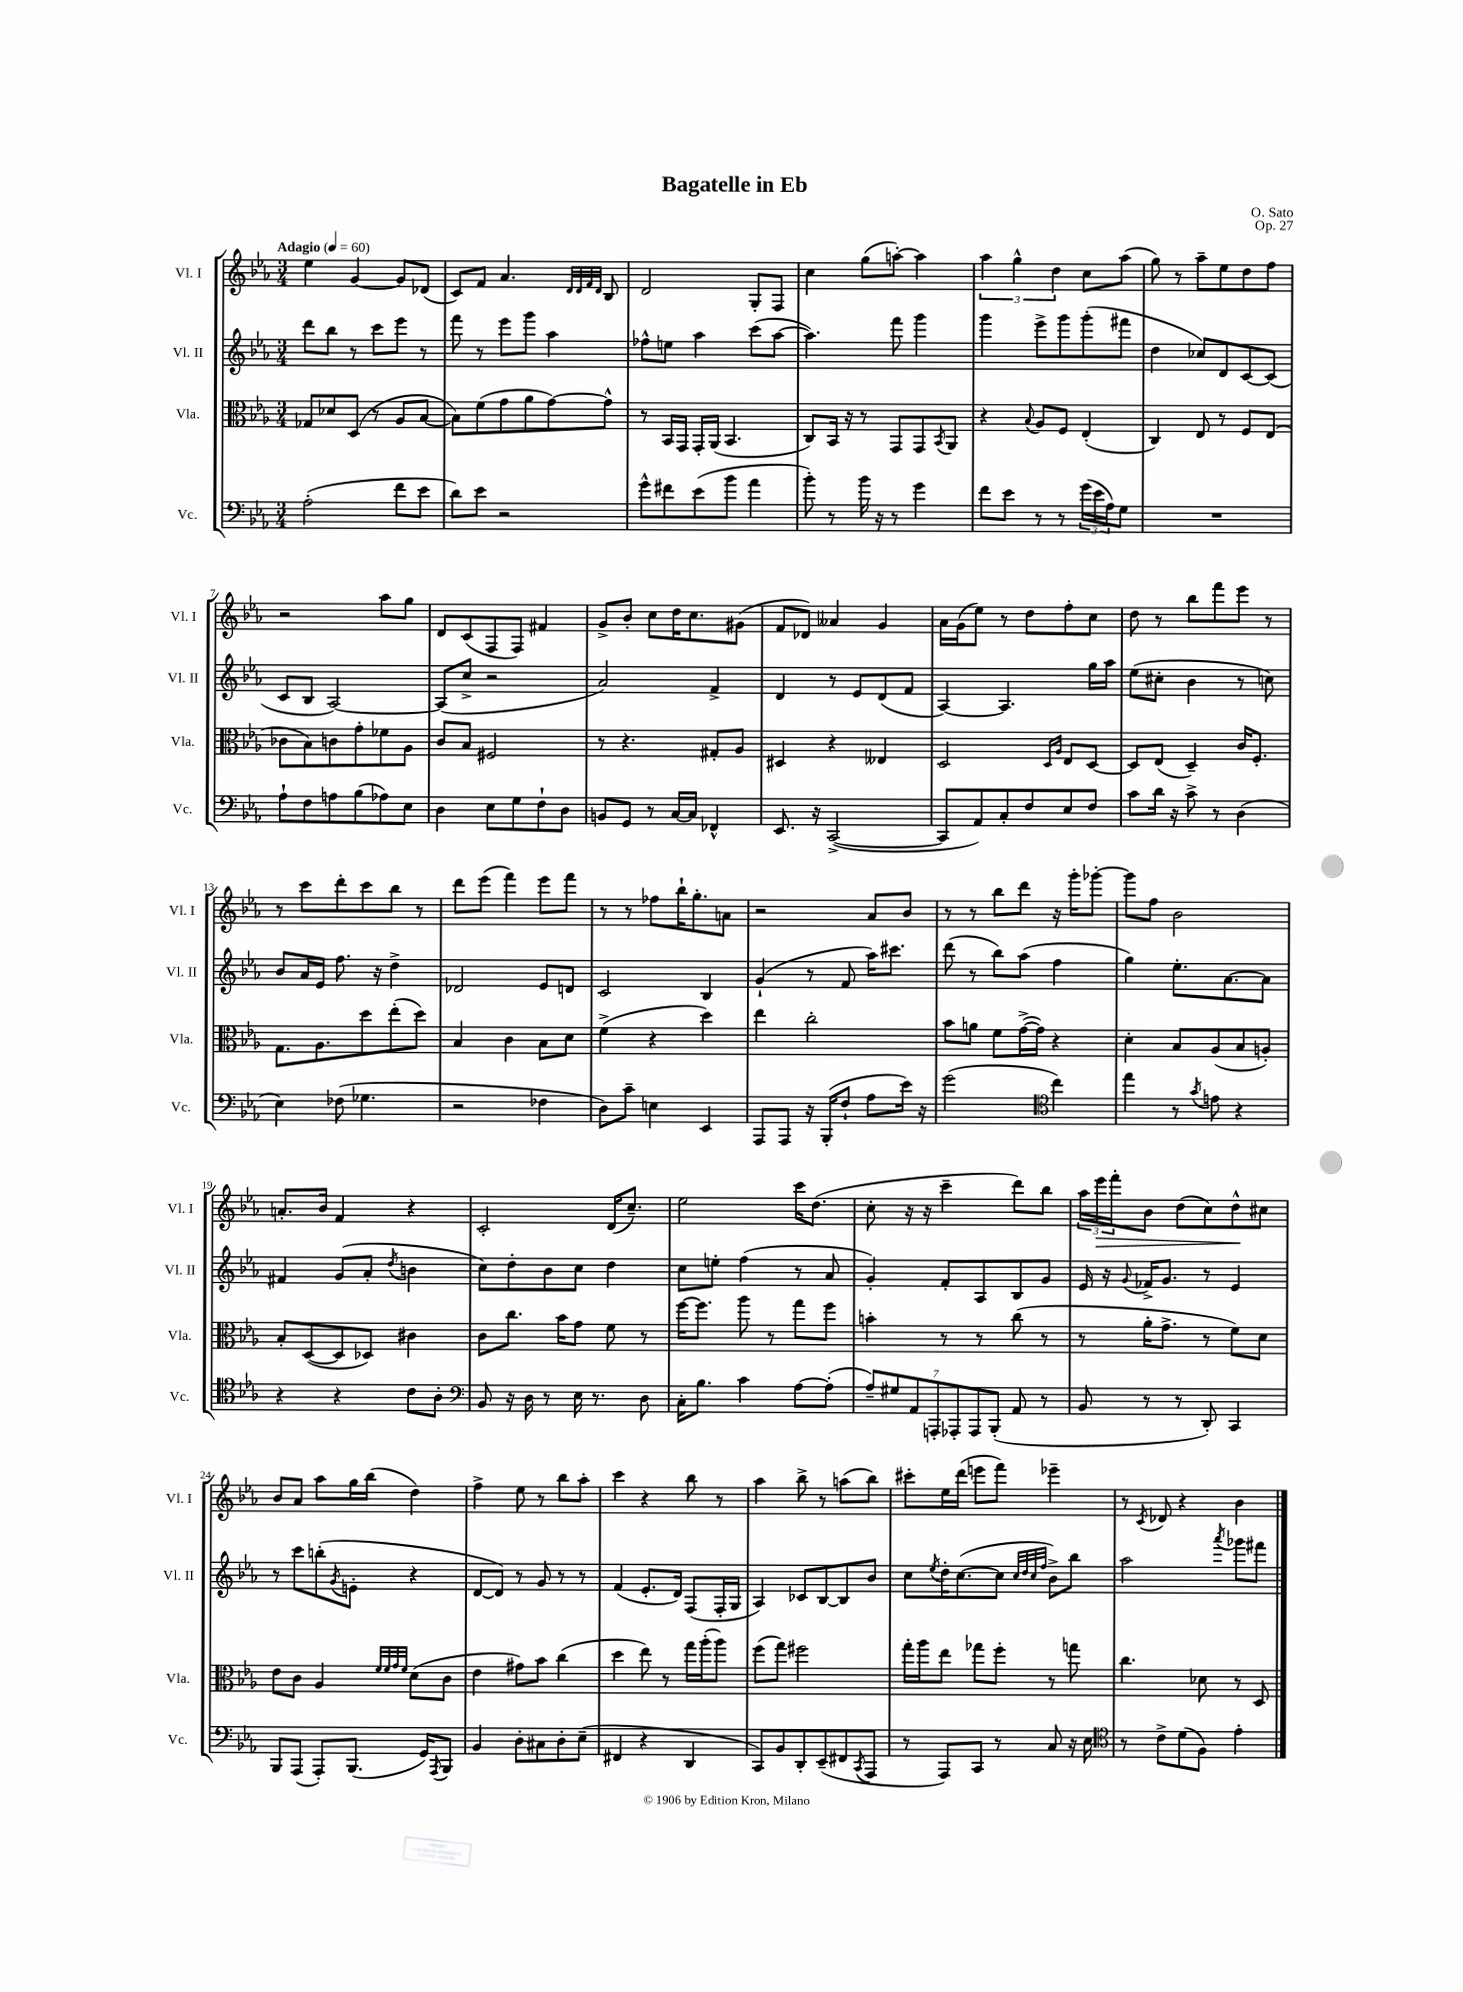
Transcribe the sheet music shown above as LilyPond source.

\header { title = "Bagatelle in Eb" composer = "O. Sato" opus = "Op. 27" }
<<
\new StaffGroup <<
\new Staff = "s0" \with { instrumentName = "Vl. I" shortInstrumentName = "Vl. I" } {
    \clef treble \key ees \major \numericTimeSignature \time 3/4 \tempo "Adagio" 4 = 60
    ees''4 g'4~ g'8 des'8( |
    c'8) f'8 aes'4. \grace { d'32 d'32 f'32 d'32 } bes8 |
    d'2 g8-. f8 |
    c''4 g''8( a''8~-.) a''4 |
    \tuplet 3/2 { aes''4 g''4-^ d''4 } c''8 aes''8( |
    g''8) r8 aes''8-- ees''8 d''8 f''8 |
    r2 aes''8 g''8 |
    d'8 c'8( f8 f8) fis'4 |
    g'8-> bes'8-. c''8 d''16 c''8. gis'8( |
    f'8 des'8) aeses'4 g'4 |
    aes'16 g'16( ees''8) r8 d''8 f''8-. c''8 |
    d''8 r8 bes''8 f'''8 ees'''8 r8 |
    r8 c'''8 d'''8-. c'''8 bes''8 r8 |
    d'''8 ees'''8( f'''4) ees'''8 f'''8 |
    r8 r8 fes''8 bes''16-! g''8.-. a'8 |
    r2 aes'8 bes'8 |
    r8 r8 bes''8 d'''8 r16 g'''16-. ges'''8~-. |
    ges'''8 f''8 bes'2 |
    a'8.-. bes'16 f'4 r4 |
    c'2-. d'16( c''8.--) |
    ees''2 c'''16 d''8.( |
    c''8-. r16 r16 c'''4-- d'''8) bes''8 |
    \tuplet 3/2 { aes''16 ees'''16\> f'''16-. } bes'8 d''8( c''8) d''8-^\! cis''8 |
    bes'8 aes'8 aes''8 g''16 bes''16( d''4) |
    f''4-> ees''8 r8 bes''8 aes''8-. |
    c'''4 r4 bes''8 r8 |
    aes''4 bes''8-> r8 a''8( bes''8) |
    cis'''8-. ees''16 d'''16( e'''8 f'''8) ees'''4-- |
    r8 \acciaccatura { c'8 } des'8 r4 bes'4 \bar "|." |
}
\new Staff = "s1" \with { instrumentName = "Vl. II" shortInstrumentName = "Vl. II" } {
    \clef treble \key ees \major \numericTimeSignature \time 3/4
    d'''8 bes''8 r8 c'''8 ees'''8 r8 |
    f'''8 r8 ees'''8 g'''8 aes''4 |
    fes''8-^ e''8 aes''4 c'''8( aes''8~ |
    aes''4.) f'''8 g'''4 |
    g'''4 ees'''8-> g'''8 g'''8-.( fis'''8 |
    d''4 ces''8) d'8 c'8~ c'8( |
    c'8 bes8 aes2~) |
    aes8( c''8-> r2 |
    aes'2) f'4-> |
    d'4 r8 ees'8 d'8( f'8 |
    aes4~) aes4. g''16 aes''16 |
    ees''8( cis''8-. bes'4 r8 c''8) |
    bes'8 aes'16 ees'16 f''8. r16 d''4-> |
    des'2 ees'8 d'8 |
    c'2 bes4 |
    g'4-!( r8 f'8 aes''16) cis'''8. |
    d'''8( r8 bes''8) aes''8( f''4 |
    g''4) ees''8.-. aes'8.~ aes'8 |
    fis'4 g'8( aes'8-. \acciaccatura { d''8 } b'4 |
    c''8) d''8-. bes'8 c''8 d''4 |
    c''8 e''8-. f''4( r8 aes'8 |
    g'4-.) f'8-. aes8 bes8 g'8 |
    ees'16 r16 \appoggiatura { g'8 } fes'16-> g'8. r8 ees'4 |
    r8 c'''8 b''8-.( \acciaccatura { g'8 } e'8-. r4 |
    d'8~ d'8) r8 g'8 r8 r8 |
    f'4( ees'8.-. d'16) f8( f16-. g16 |
    aes4) ces'8 bes8~ bes8 bes'8 |
    c''8 \acciaccatura { ees''8 } d''16-. c''8.~( c''8 \grace { c''32 d''32 c''32 f''32 } bes'8->) bes''8 |
    aes''2 \acciaccatura { aes'''8 } ges'''8 fis'''8 \bar "|." |
}
\new Staff = "s2" \with { instrumentName = "Vla." shortInstrumentName = "Vla." } {
    \clef alto \key ees \major \numericTimeSignature \time 3/4
    ges8 des'8 d8( r8 aes8 bes8~ |
    bes8) f'8( g'8 aes'8 g'8~) g'8-^ |
    r8 bes,16 g,16 g,16-. aes,16( bes,4. |
    c8) bes,16 r16 r8 g,8 g,8 \acciaccatura { bes,8 } aes,8 |
    r4 \appoggiatura { bes8 } aes8 f8 ees4-.( |
    c4) ees8 r8 f8 ees8( |
    ces'8 bes8) c'8 g'8-. fes'8 aes8 |
    c'8 bes8 fis2 |
    r8 r4. gis8-. aes8 |
    dis4 r4 eeses4 |
    d2 \grace { d16 aes16 } ees8 d8~ |
    d8 ees8( d4--) c'16 f8.-. |
    g8. aes8. d''8 ees''8-.( d''8) |
    bes4 c'4 bes8 d'8 |
    f'4->( r4 d''4) |
    ees''4 c''2-. |
    bes'8 a'8 f'8 g'16~->( g'16) r4 |
    d'4-. bes8 aes8( bes8 a8-.) |
    bes8-. d8~( d8 des8) cis'4 |
    c'8 c''8. bes'16 g'8 f'8 r8 |
    f''16~ f''8. aes''8 r8 g''8 f''8 |
    b'4-. r8 r8 c''8( r8 |
    r8 aes'16-. g'8.-> r8 f'8) d'8 |
    ees'8 c'8 aes4 \grace { f'32 f'32 g'32 f'32 } d'8( c'8 |
    ees'4 gis'8) bes'8 c''4( |
    d''4 ees''8) r8 g''16 aes''16-.( aes''8) |
    f''8( g''8) fis''2 |
    g''16-. aes''16 ees''8 ges''8 f''8-. r8 g''8 |
    c''4. des'8 r8 d8 \bar "|." |
}
\new Staff = "s3" \with { instrumentName = "Vc." shortInstrumentName = "Vc." } {
    \clef bass \key ees \major \numericTimeSignature \time 3/4
    aes2-.( f'8 ees'8 |
    d'8) ees'8 r2 |
    g'8-^ fis'8 ees'8( bes'8 aes'4 |
    bes'8-.) r8 bes'16 r16 r8 g'4 |
    f'8 ees'8 r8 r8 \tuplet 3/2 { g'16( ees'16 aes16) } g8 |
    R2. |
    aes8-! f8 a8 bes8( aes8) ees8 |
    d4 ees8 g8 f8-! d8 |
    b,8 g,8 r8 c16~ c16 fes,4-^ |
    ees,8. r16 c,2~->( |
    c,8 aes,8) c8-. f8 ees8 f8 |
    c'8 d'16 r16 c'8-> r8 d4( |
    ees4) fes8( ges4. |
    r2 fes4 |
    d8) c'8-- e4 ees,4 |
    aes,,8 aes,,8 r16 bes,,16-.( f8-! aes8 ees'16) r16 |
    g'2( \clef tenor c''4) |
    ees''4 r8 \acciaccatura { g'8 } e'8 r4 |
    r4 r4 c'8 aes8-. |
    \clef bass bes,8 r16 d16 r8 ees16 r8. d8 |
    c16-. bes8. c'4 aes8~ aes8-.( |
    \tuplet 7/4 { aes8--) gis8 aes,8 a,,8-. aes,,8-. aes,,8 bes,,8-.( } aes,8 r8 |
    bes,8 r8 r8 d,8-.) c,4 |
    bes,,8 aes,,8( aes,,8-.) bes,,8.( g,16) \acciaccatura { aes,,8 } bes,,8 |
    bes,4 d8-. cis8 d8-. ees8--( |
    fis,4 r4 d,4 |
    c,8) bes,8 d,8-. ees,8--( fis,8 \acciaccatura { c,8 } aes,,8 |
    r8 aes,,8) c,8 r8 c8 r16 ees16 |
    \clef tenor r8 c'8-> d'8( f8) ees'4-. \bar "|." |
}
>>
>>
